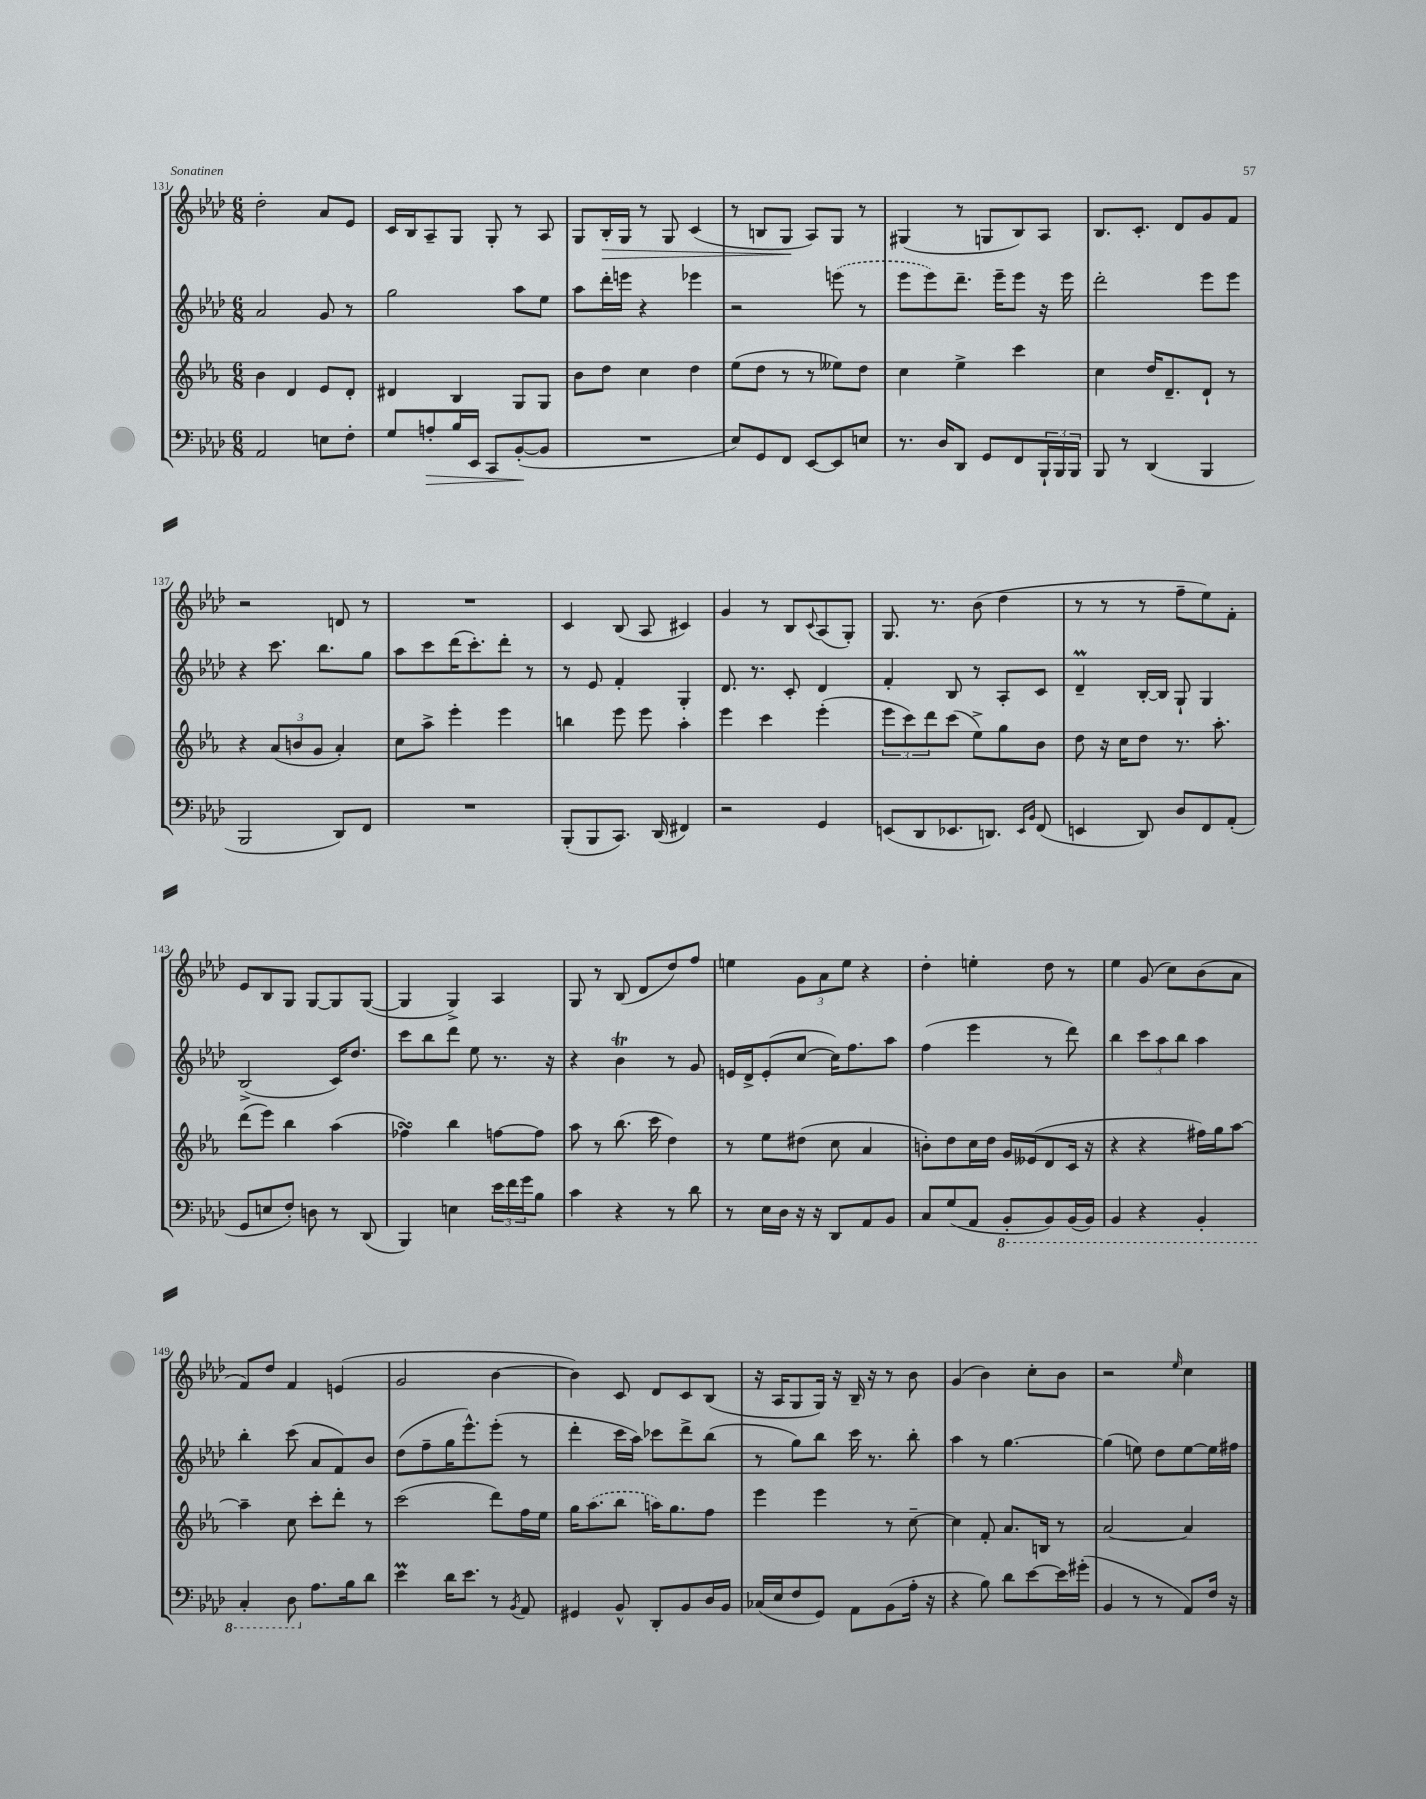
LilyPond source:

<<
\new StaffGroup <<
\new Staff = "s0" {
    \clef treble \key aes \major \numericTimeSignature \time 6/8
    des''2-. aes'8 ees'8 |
    c'16 bes16 aes8-- g8 g8-. r8 aes8 |
    g8 bes16-.\> g16 r8 g8 c'4( |
    r8 b8 g8\! aes8) g8 r8 |
    gis4( r8 g8 bes8) aes8 |
    bes8. c'8.-. des'8 g'8 f'8 |
    r2 d'8 r8 |
    R2. |
    c'4 bes8( aes8 cis'4) |
    g'4 r8 bes8 \appoggiatura { c'8 } aes8( g8-.) |
    g8. r8. bes'8( des''4 |
    r8 r8 r8 f''8-- ees''8) f'8-. |
    ees'8 bes8 g8 g8~ g8 g8~( |
    g4 g4->) aes4 |
    g8 r8 bes8( des'8 des''8) f''8 |
    e''4 \tuplet 3/2 { g'8 aes'8 e''8 } r4 |
    des''4-. e''4-. des''8 r8 |
    ees''4 g'8( c''8) bes'8( aes'8 |
    f'8) des''8 f'4 e'4( |
    g'2 bes'4~ |
    bes'4) c'8 des'8 c'8 bes8( |
    r16 aes16 g8 g16) r16 bes16-- r16 r8 bes'8 |
    g'4( bes'4) c''8-. bes'8 |
    r2 \grace { ees''16 } c''4 \bar "|." |
}
\new Staff = "s1" {
    \clef treble \key aes \major \numericTimeSignature \time 6/8
    aes'2 g'8 r8 |
    g''2 aes''8 ees''8 |
    aes''8 des'''16-. e'''16 r4 ees'''4 |
    r2 \once \slurDashed e'''8( r8 |
    ees'''8 ees'''8) des'''8.-- ees'''16-- ees'''8 r16 ees'''16 |
    des'''2-. ees'''8 ees'''8 |
    r4 c'''8. bes''8. g''8 |
    aes''8 c'''8 des'''16( c'''8.-.) des'''8-. r8 |
    r8 ees'8 f'4-. g4-. |
    des'8. r8. c'8-. des'4 |
    f'4-. bes8 r8 aes8-. c'8 |
    des'4--\prall bes16~-. bes16 g8-! g4 |
    bes2->( c'16) des''8. |
    c'''8 bes''8 des'''8 ees''8 r8. r16 |
    r4 bes'4\trill r8 g'8 |
    e'16 des'16-> e'8-.( c''8~ c''16) f''8. aes''8 |
    f''4( ees'''4 r8 des'''8) |
    bes''4 \tuplet 3/2 { c'''8 aes''8 bes''8 } aes''4 |
    bes''4-. c'''8( aes'8 f'8) bes'8 |
    des''8( f''8-- g''16 ees'''8.-^) ees'''8-.( r8 |
    des'''4-. c'''16 aes''16) ces'''8 des'''8-> bes''8( |
    r8 g''8) bes''8 c'''16 r8. bes''8-. |
    aes''4 r8 g''4.~ |
    g''4( e''8) des''8 e''8~ e''16 fis''16 \bar "|." |
}
\new Staff = "s2" {
    \clef treble \key ees \major \numericTimeSignature \time 6/8
    bes'4 d'4 ees'8 d'8-. |
    dis'4 bes4 g8 g8 |
    bes'8 d''8 c''4 d''4 |
    ees''8( d''8 r8 r8 eeses''8) d''8 |
    c''4 ees''4-> c'''4 |
    c''4 d''16 d'8.-- d'8-! r8 |
    r4 \tuplet 3/2 { aes'8( b'8 g'8 } aes'4-.) |
    c''8 aes''8-> ees'''4-. ees'''4 |
    b''4 ees'''8 ees'''8 aes''4-. |
    ees'''4 c'''4 ees'''4-.( |
    \tuplet 3/2 { ees'''8 c'''8) d'''8 } c'''8( ees''8->) g''8 bes'8 |
    d''8 r16 c''16 d''8 r8. aes''8.-. |
    d'''8( ees'''8) bes''4 aes''4( |
    fes''4\turn) bes''4 f''8~ f''8 |
    aes''8 r8 bes''8.( c'''16 d''4) |
    r8 ees''8 dis''8( c''8 aes'4 |
    b'8-.) d''8 c''16 d''16 g'16 eeses'16( d'8 c'16 r16 |
    r4 r4 fis''16) g''16 aes''8~ |
    aes''4-- c''8 c'''8-. d'''8-. r8 |
    c'''2( d'''8) f''16 ees''16 |
    g''16 \once \slurDashed aes''8.( bes''8 a''16) g''8. f''8 |
    ees'''4 ees'''4 r8 c''8~-- |
    c''4 f'8-. aes'8. b16 r8 |
    aes'2~ aes'4 \bar "|." |
}
\new Staff = "s3" {
    \clef bass \key aes \major \numericTimeSignature \time 6/8
    aes,2 e8 f8-. |
    g8 a8-.\> bes16 ees,16 c,8 bes,8~-.\!( bes,8 |
    R2. |
    ees8) g,8 f,8 ees,8~ ees,8 e8 |
    r8. des16 des,8 g,8 f,8 \tuplet 3/2 { bes,,16-! bes,,16 bes,,16 } |
    bes,,8 r8 des,4( bes,,4 |
    bes,,2 des,8) f,8 |
    R2. |
    bes,,8-.( bes,,8 c,8.) des,16( fis,4) |
    r2 g,4 |
    e,8( des,8 ees,8. d,8.) \grace { ees,16 bes,16 } f,8( |
    e,4 des,8) des8 f,8 aes,8-.( |
    g,8 e8 f8-.) d8 r8 des,8( |
    bes,,4) e4 \tuplet 3/2 { ees'16 f'16 g'16 } bes8 |
    c'4 r4 r8 des'8 |
    r8 ees16 des16 r16 r16 des,8 aes,8 bes,8 |
    c8 g8( aes,8 \ottava #-1 bes,,8-. bes,,8) bes,,16( bes,,16) |
    bes,,4 r4 bes,,4-. |
    c,4-. des,8 \ottava #0 aes8. bes16 des'8 |
    ees'4\prall des'16 ees'8. r8 \acciaccatura { bes,8 } aes,8 |
    gis,4 bes,8-^ des,8-. bes,8 des16 bes,16 |
    ces16( ees16 f8 g,8) aes,8 bes,8( aes16-. r16 |
    r4 bes8) des'8 ees'8~ ees'16 gis'16-.( |
    bes,4 r8 r8 aes,8) f16 r16 \bar "|." |
}
>>
>>
\layout { \context { \Score currentBarNumber = #131 } }
